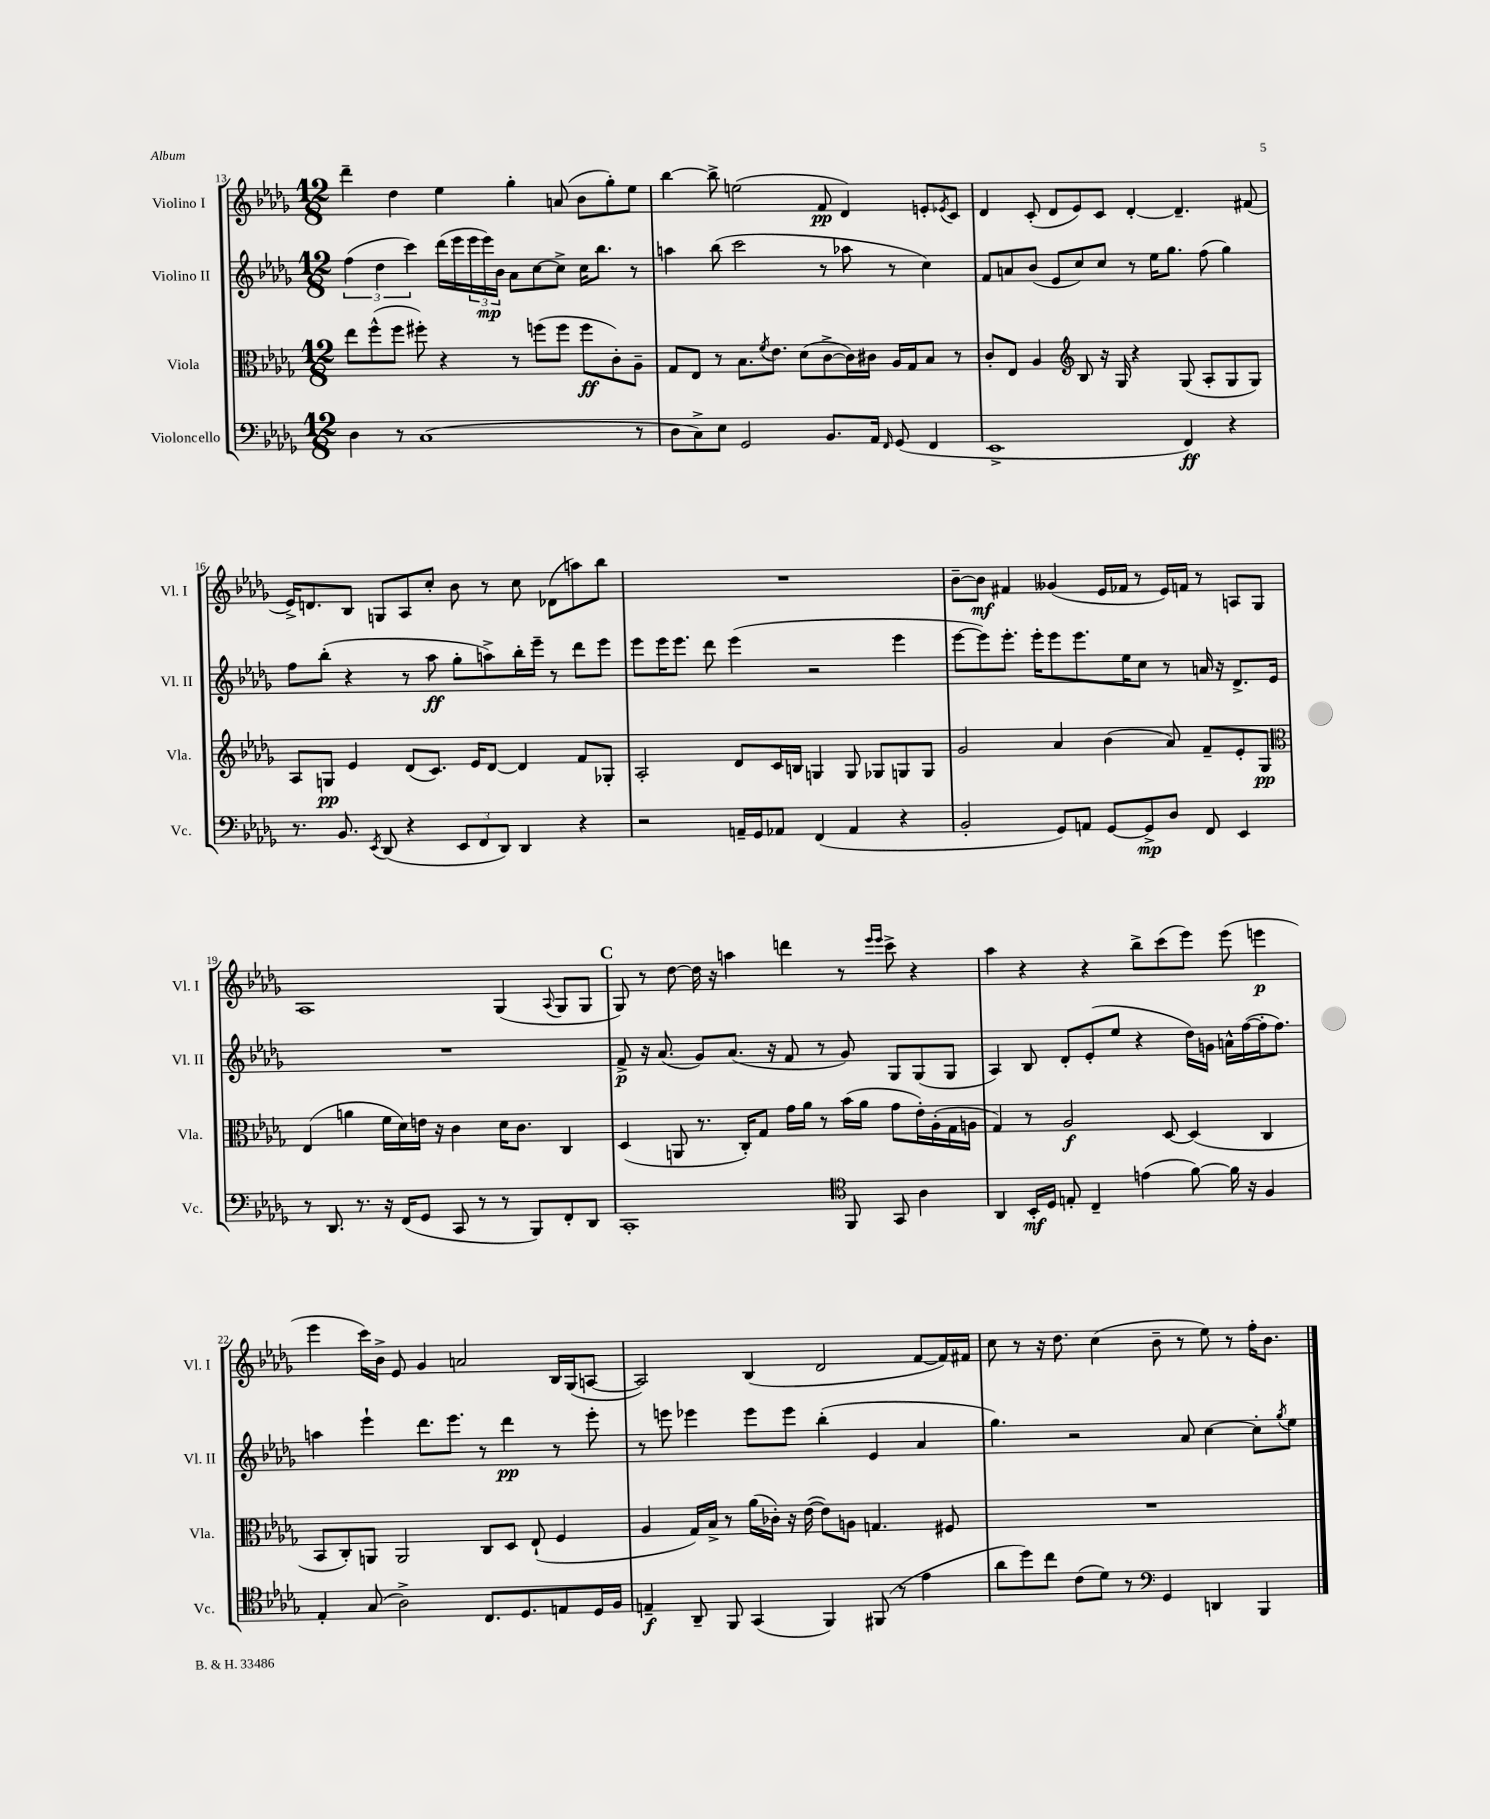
<<
\new StaffGroup <<
\new Staff = "s0" \with { instrumentName = "Violino I" shortInstrumentName = "Vl. I" } {
    \clef treble \key des \major \numericTimeSignature \time 12/8
    des'''4-- des''4 ees''4 ges''4-. a'8( bes'8 ges''8-.) ees''8 |
    bes''4~ bes''8-> e''2( f'8\pp des'4) e'8-. \acciaccatura { ees'8 } c'8 |
    des'4 c'8-.( des'8 ees'8) c'8 des'4~-. des'4.-- fis'8( |
    ees'16->) d'8. bes8 g8 aes8 c''8-. bes'8 r8 c''8 des'8( a''8) bes''8 |
    R1. |
    bes'8~-- bes'8\mf fis'4 geses'4( ees'16 fes'16 r8 ees'16) f'16 r8 a8 ges8 |
    aes1 ges4( \appoggiatura { aes8 } ges8 ges8 |
    \mark \markup { \bold "C" } ges8) r8 des''8~ des''16 r16 a''4 d'''4 r8 \grace { ees'''16 ees'''16 } c'''8-> r4 |
    aes''4 r4 r4 bes''8-> c'''8( ees'''8) ees'''8( e'''4\p |
    ees'''4 c'''16) bes'16-> ees'8 ges'4 a'2 bes16 ges16( a8~ |
    a2) bes4( des'2 f'8~ f'16) fis'16 |
    c''8 r8 r16 des''8. c''4( bes'8-- r8 ees''8) r8 f''16-. bes'8. \bar "|." |
}
\new Staff = "s1" \with { instrumentName = "Violino II" shortInstrumentName = "Vl. II" } {
    \clef treble \key des \major \numericTimeSignature \time 12/8
    \tuplet 3/2 { f''4( des''4 c'''4) } des'''16( ees'''16 \tuplet 3/2 { ees'''16 ees'''16\mp) bes'16 } aes'8 c''8~ c''8-> c''16 bes''8. r8 |
    a''4 bes''8( c'''2 r8 aes''8 r8 c''4) |
    f'8 a'8 bes'8( ees'8 c''8) c''8 r8 ees''16 ges''8. f''8( ges''4) |
    f''8 bes''8-.( r4 r8 aes''8\ff ges''8-. a''8->) bes''16-. ees'''16-- r8 des'''8 ees'''8 |
    ees'''8 ees'''16 ees'''8. des'''8 ees'''4( r2 ees'''4 |
    ees'''8~ ees'''8) ees'''8.-. ees'''16-. ees'''8 ees'''8. ees''16 c''8 r8 a'16 r16 des'8.-> ees'16 |
    R1. |
    \mark \markup { \bold "C" } f'8->\p r16 aes'8.( ges'8) aes'8.( r16 f'8 r8 ges'8) ges8 ges8( ges8 |
    aes4) bes8 des'8-. ees'8-.( ees''8 r4 des''16) g'16 a'16-^ f''16~( f''16-. f''8.) |
    a''4 ees'''4-! des'''8. ees'''8. r8 des'''4\pp r8 ees'''8-. |
    r8 e'''8 ees'''4 ees'''8 ees'''8 bes''4-.( ees'4 aes'4 |
    ges''4.) r2 aes'8 c''4~ c''8-. \acciaccatura { ges''8 } ees''8 \bar "|." |
}
\new Staff = "s2" \with { instrumentName = "Viola" shortInstrumentName = "Vla." } {
    \clef alto \key des \major \numericTimeSignature \time 12/8
    ees''8 f''8-^( f''8 fis''8-.) r4 r8 f''8( f''8 f''8\ff c'8-.) aes8-- |
    ges8 ees8 r8 bes8. \acciaccatura { f'8 } ees'8. des'8( c'8~-> c'16) cis'16 aes16 ges16 bes8 r8 |
    c'8-. ees8 aes4 \clef treble bes8 r16 ges16 r4 ges8( aes8-. ges8 ges8) |
    aes8 g8\pp ees'4 des'8( c'8.) ees'16 des'8~ des'4 f'8 ges8-. |
    aes2-. des'8 c'16 b16 g4 g8 ges8 g8 g8 |
    ges'2 aes'4 bes'4( aes'8) f'8-- ees'8-. ges8\pp |
    \clef alto ees4( a'4 f'16 des'16) e'16 r16 c'4 des'16 c'8. c4 |
    \mark \markup { \bold "C" } des4( a,8 r8. c16-.) ges8 ges'16 aes'16 r8 bes'16( aes'16 ges'8 ees'16-.) aes16-.( ges16 a16 |
    ges4) r8 aes2\f des8~ des4( c4 |
    bes,8 c8-.) a,8 a,2 c8 des8 ees8-!( f4 |
    aes4 ges16) bes16-> r8 aes'16( ces'16-.) r16 ees'16~( ees'8) a8 g4. fis8 |
    R1. \bar "|." |
}
\new Staff = "s3" \with { instrumentName = "Violoncello" shortInstrumentName = "Vc." } {
    \clef bass \key des \major \numericTimeSignature \time 12/8
    des4 r8 c1( r8 |
    des8 c8->) ees8 ges,2 bes,8. aes,16 \grace { f,16 } ges,8( f,4 |
    ees,1-> f,4\ff) r4 |
    r8. bes,8. \acciaccatura { ees,8 } des,8( r4 \tuplet 3/2 { ees,8 f,8 des,8) } des,4 r4 |
    r2 a,16-- ges,16 aes,8 f,4( aes,4 r4 |
    bes,2-. ges,8) a,8 ges,8~ ges,8->\mp des8 f,8 ees,4 |
    r8 des,8. r8. r16 f,16( ges,8 c,8 r8 r8 bes,,8) f,8-. des,8 |
    \mark \markup { \bold "C" } c,1-. \clef tenor f,8 ges,8 aes4 |
    aes,4 bes,16-.\mf des16 e8-. c4-- e'4( f'8~) f'16 r16 f4 |
    ees4-. ges8( aes2->) c8. des8. e8 des16 f16 |
    e4--\f aes,8-- f,8 ges,4( f,4) fis,8( r8 ees'4 |
    aes'8 des''8) c''8 c'8( des'8) r8 \clef bass ges,4 d,4 bes,,4 \bar "|." |
}
>>
>>
\layout { \context { \Score currentBarNumber = #13 } }
